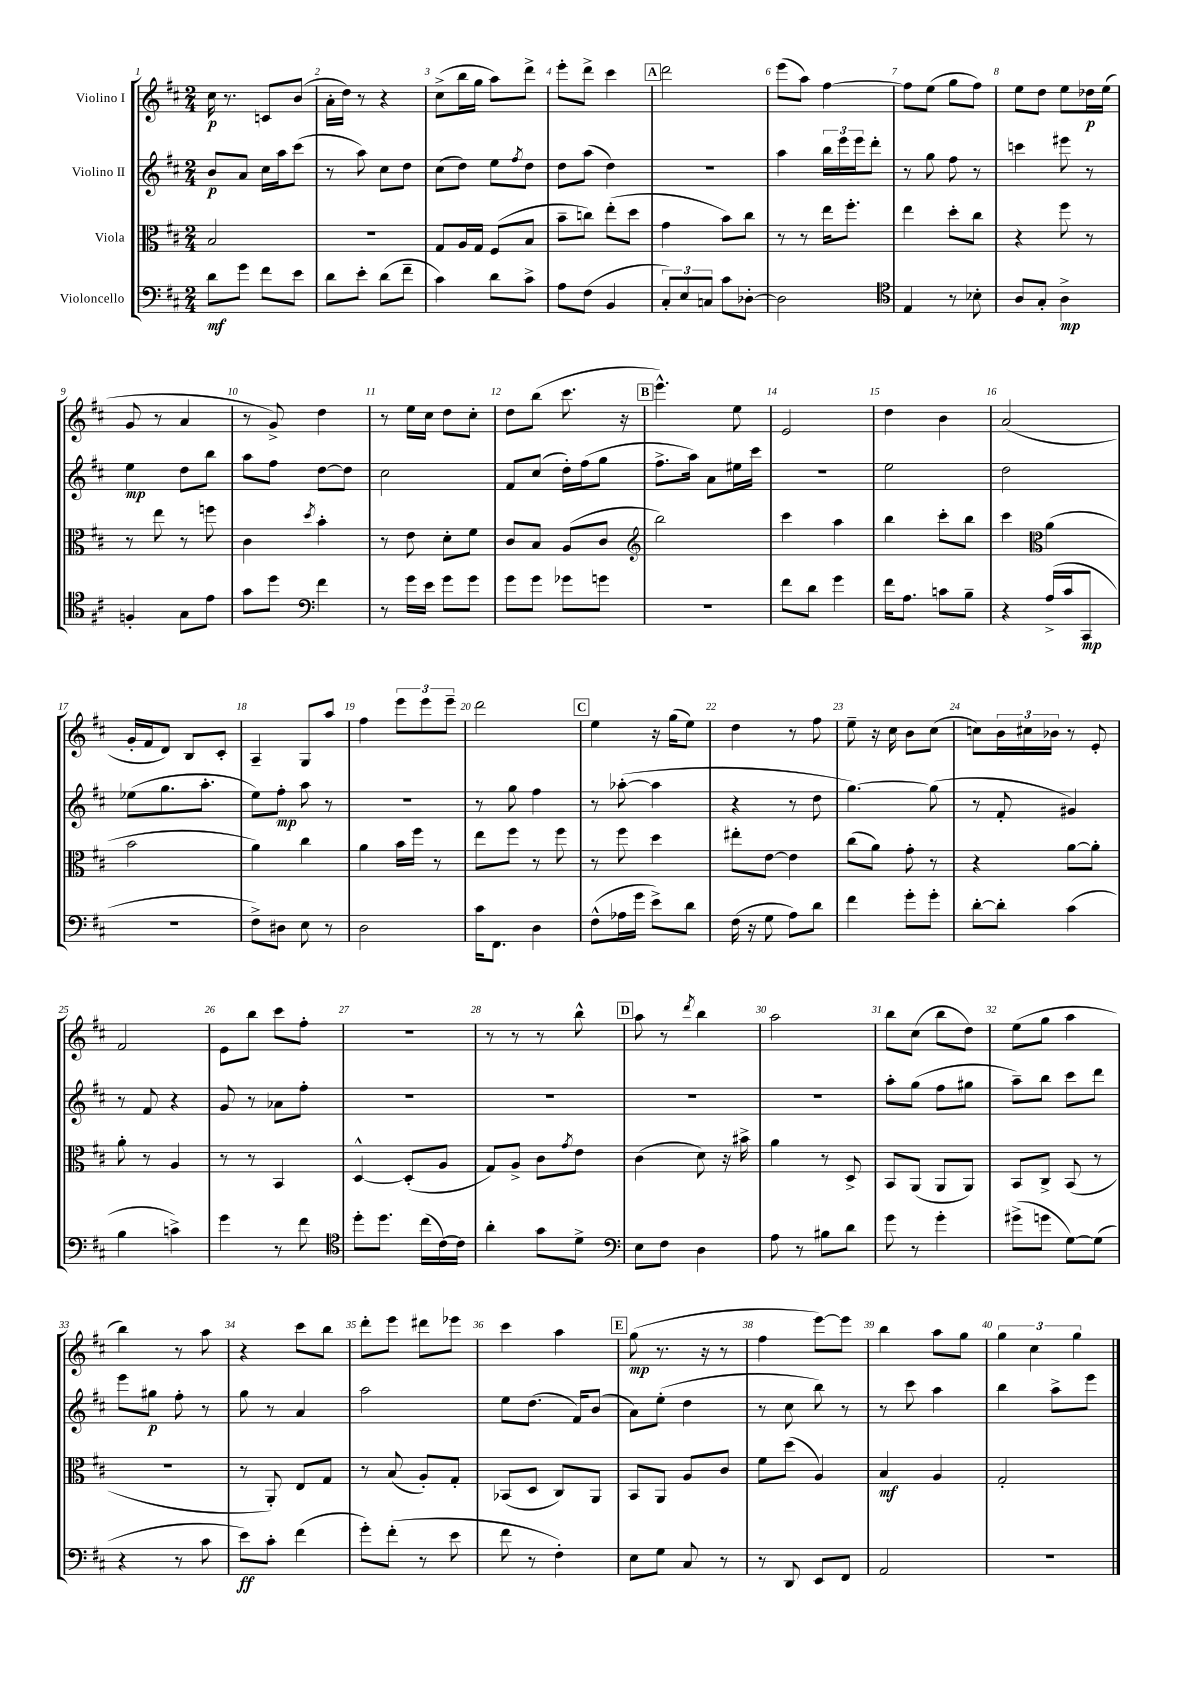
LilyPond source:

<<
\new StaffGroup <<
\new Staff = "s0" \with { instrumentName = "Violino I" } {
    \clef treble \key d \major \numericTimeSignature \time 2/4
    cis''16\p r8. c'8 b'8( |
    a'16-. d''16) r8 r4 |
    cis''8->( b''16 g''16 a''8) d'''8-> |
    e'''8-. d'''8-> cis'''4 |
    \mark \markup { \box "A" } d'''2 |
    e'''8( a''8) fis''4~ |
    fis''8 e''8( g''8 fis''8) |
    e''8 d''8 e''8 des''16\p e''16( |
    g'8 r8 a'4 |
    r8 g'8->) d''4 |
    r8 e''16 cis''16 d''8 cis''8-. |
    d''8 b''8( cis'''8. r16 |
    \mark \markup { \box "B" } e'''4.-^) e''8 |
    e'2 |
    d''4 b'4 |
    a'2( |
    g'16-. fis'16 d'8) b8 cis'8-. |
    a4-- g8 a''8 |
    fis''4 \tuplet 3/2 { e'''8 e'''8 e'''8-- } |
    d'''2 |
    \mark \markup { \box "C" } e''4 r16 g''16( e''8) |
    d''4 r8 fis''8 |
    e''8-- r16 cis''16 b'8 cis''8( |
    c''8) \tuplet 3/2 { b'16 cis''16 bes'16 } r8 e'8-. |
    fis'2 |
    e'8 b''8 cis'''8 fis''8-. |
    R2 |
    r8 r8 r8 b''8-^ |
    \mark \markup { \box "D" } a''8 r8 \acciaccatura { d'''8 } b''4 |
    a''2 |
    b''8 cis''8( b''8 d''8) |
    e''8( g''8 a''4 |
    b''4) r8 a''8 |
    r4 cis'''8 b''8 |
    d'''8-. e'''8 dis'''8 ees'''8 |
    cis'''4 a''4 |
    \mark \markup { \box "E" } g''8\mp( r8. r16 r8 |
    fis''4 e'''8~) e'''8 |
    b''4 a''8 g''8 |
    \tuplet 3/2 { g''4 cis''4 g''4 } \bar "|." |
}
\new Staff = "s1" \with { instrumentName = "Violino II" } {
    \clef treble \key d \major \numericTimeSignature \time 2/4
    b'8\p a'8 cis''16 a''16 cis'''8( |
    r8 a''8) cis''8 d''8 |
    cis''8( d''8) e''8 \acciaccatura { fis''8 } d''8 |
    d''8 a''8( d''4) |
    \mark \markup { \box "A" } R2 |
    a''4 \tuplet 3/2 { b''16 e'''16 e'''16 } d'''8-. |
    r8 g''8 fis''8 r8 |
    c'''4 eis'''8 r8 |
    e''4\mp d''8 b''8 |
    a''8 fis''8 d''8~ d''8 |
    cis''2 |
    fis'8 cis''8( d''16-.) fis''16( g''8 |
    \mark \markup { \box "B" } fis''8.-> a''16) a'8 eis''16 cis'''16 |
    R2 |
    e''2 |
    d''2 |
    ees''8( g''8. a''8.-. |
    e''8) fis''8-.\mp a''8 r8 |
    R2 |
    r8 g''8 fis''4 |
    \mark \markup { \box "C" } r8 aes''8~-.( aes''4 |
    r4 r8 d''8 |
    g''4.~) g''8( |
    r8 fis'8-. gis'4) |
    r8 fis'8 r4 |
    g'8 r8 aes'8 fis''8-. |
    R2 |
    R2 |
    \mark \markup { \box "D" } R2 |
    R2 |
    a''8-. g''8( fis''8 gis''8 |
    a''8--) b''8 cis'''8 d'''8 |
    e'''8 gis''8\p fis''8-. r8 |
    g''8 r8 a'4 |
    a''2 |
    e''8 d''8.( fis'16) b'8( |
    \mark \markup { \box "E" } a'8) e''8-.( d''4 |
    r8 cis''8 b''8) r8 |
    r8 cis'''8 a''4 |
    b''4 a''8-> e'''8 \bar "|." |
}
\new Staff = "s2" \with { instrumentName = "Viola" } {
    \clef alto \key d \major \numericTimeSignature \time 2/4
    b2 |
    r2 |
    g8 a16 g16 fis8( b8 |
    b'8-- c''8) e''8-.( d''8 |
    \mark \markup { \box "A" } g'4 b'8) cis''8 |
    r8 r8 e''16 fis''8.-. |
    e''4 d''8-. cis''8 |
    r4 fis''8 r8 |
    r8 e''8 r8 f''8 |
    cis'4 \acciaccatura { d''8 } b'4-. |
    r8 e'8 d'8-. fis'8 |
    cis'8 b8 a8( cis'8 |
    \mark \markup { \box "B" } \clef treble b''2) |
    cis'''4 a''4 |
    b''4 cis'''8-. b''8 |
    cis'''4 \clef alto a'4( |
    b'2 |
    a'4) cis''4 |
    a'4 b'16 fis''16 r8 |
    e''8 fis''8 r8 fis''8 |
    \mark \markup { \box "C" } r8 fis''8 d''4 |
    eis''8-. e'8~ e'4 |
    cis''8( a'8) g'8-. r8 |
    r4 a'8~ a'8-. |
    a'8-. r8 a4 |
    r8 r8 b,4 |
    d4~-^ d8-.( a8 |
    g8) a8-> cis'8 \acciaccatura { g'8 } e'8 |
    \mark \markup { \box "D" } cis'4( d'8) r16 bis'16-> |
    a'4 r8 d8-> |
    b,8 a,8( a,8 a,8) |
    b,8 cis8-> b,8( r8 |
    R2 |
    r8 a,8-.) e8 g8 |
    r8 b8( a8-.) g8-. |
    bes,8( d8 cis8) a,8 |
    \mark \markup { \box "E" } b,8 a,8 a8 cis'8 |
    fis'8 d''8( a4) |
    b4\mf a4 |
    g2-. \bar "|." |
}
\new Staff = "s3" \with { instrumentName = "Violoncello" } {
    \clef bass \key d \major \numericTimeSignature \time 2/4
    d'8\mf g'8 fis'8 e'8 |
    d'8 e'8-. d'8( fis'8-- |
    cis'4) d'8 cis'8-> |
    a8 fis8( b,4 |
    \mark \markup { \box "A" } \tuplet 3/2 { cis8-.) e8 c8 } cis'8 des8~-. |
    des2 |
    \clef tenor e4 r8 bes8-. |
    a8 g8-. a4->\mp |
    f4-. g8 e'8 |
    g'8 d''8 \clef bass fis'4 |
    r8 g'16 e'16 g'8 g'8 |
    g'8 g'8 ges'8 g'8 |
    \mark \markup { \box "B" } R2 |
    fis'8 d'8 g'4 |
    fis'16 a8. c'8 b8-- |
    r4 a16->( cis'16 cis,8\mp |
    r2 |
    fis8->) dis8 e8 r8 |
    d2 |
    cis'16 fis,8. d4 |
    \mark \markup { \box "C" } fis8-^( aes16 g'16 e'8->) d'8 |
    fis16( r16 g8 a8) d'8 |
    fis'4 g'8-. g'8-. |
    d'8~-. d'8-. cis'4( |
    b4 c'4->) |
    g'4 r8 fis'8 |
    \clef tenor d''8-. d''8. cis''16( cis'16~) cis'16 |
    a'4-. g'8 d'8-> |
    \mark \markup { \box "D" } \clef bass e8 fis8 d4 |
    a8 r8 bis8 d'8 |
    g'8 r8 g'4-. |
    gis'8->( g'8 g8~) g8( |
    r4 r8 cis'8 |
    e'8\ff) cis'8-. fis'4( |
    g'8-.) fis'8-.( r8 e'8 |
    fis'8 r8 fis4-.) |
    \mark \markup { \box "E" } e8 g8 cis8 r8 |
    r8 d,8 e,8 fis,8 |
    a,2 |
    R2 \bar "|." |
}
>>
>>
\layout { \context { \Score \override BarNumber.break-visibility = ##(#f #t #t) barNumberVisibility = #all-bar-numbers-visible } }
